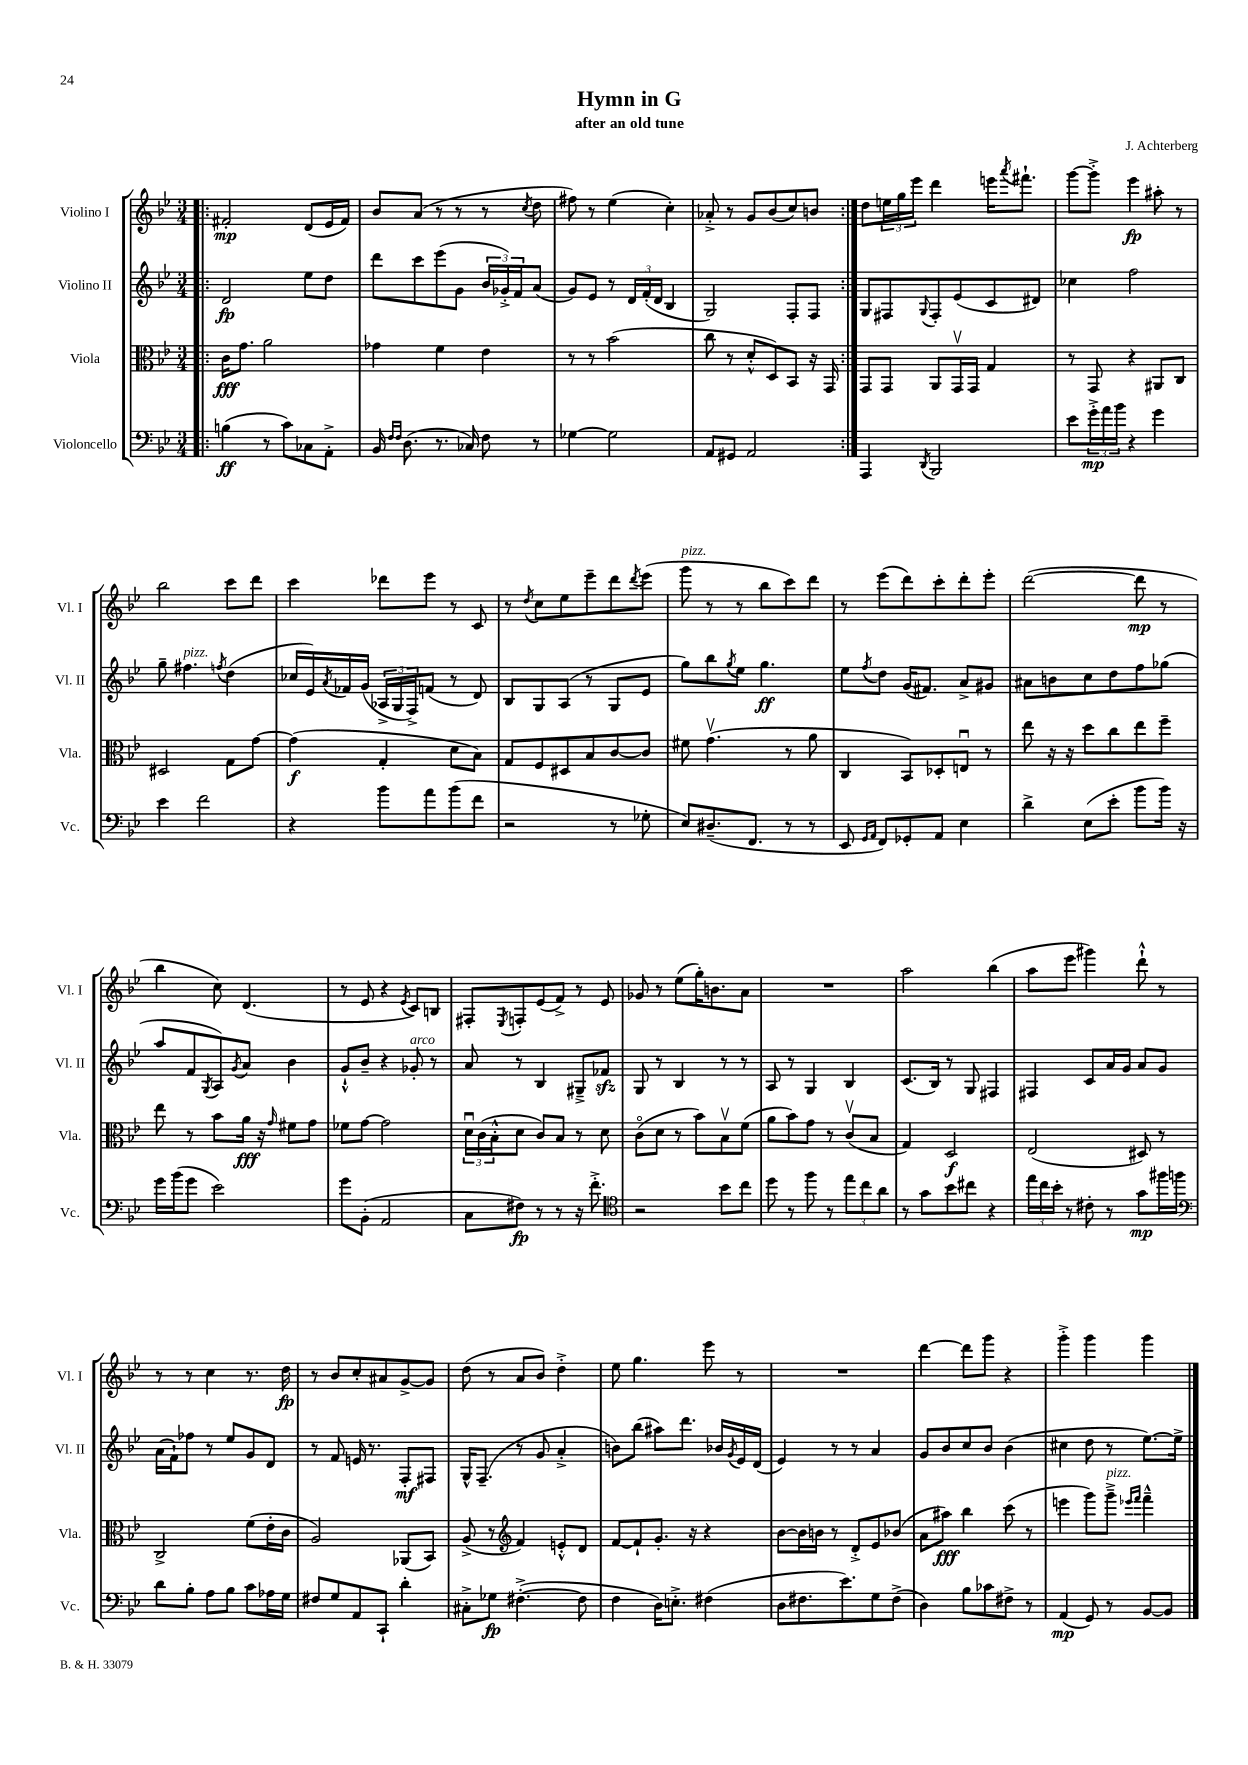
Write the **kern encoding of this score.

**kern	**kern	**kern	**kern
*staff4	*staff3	*staff2	*staff1
*clefF4	*clefC3	*clefG2	*clefG2
*k[b-e-]	*k[b-e-]	*k[b-e-]	*k[b-e-]
*M3/4	*M3/4	*M3/4	*M3/4
=!|:	=!|:	=!|:	=!|:
(4B\	16c\LK	2d/	2f#'/
.	8.g\J	.	.
8r	2a\	.	.
8c\L)	.	.	.
8C-\	.	8ee-\L	(8d/L
8AA'^\J	.	8dd\J	16e-/L
.	.	.	16f#/JJ)
=	=	=	=
16BB-/	4g-\	8ddd\L	8b-/L
16qqF/LL	.	.	.
16qqF/JJ	.	.	.
(8.D\	.	.	.
.	.	8ccc\	(8a/J
8.r	4f\	(8eee-\	8r
.	.	8g\J	8r
16C-/)	.	.	.
8F\	4e-\	24b-/LL	8r
.	.	24g-'^/)	.
.	.	24f/J	.
.	.	.	8qcc/
8r	.	(8a/J	8dd\
=	=	=	=
[4G-\	8r	8g/L)	8ff#\)
.	8r	8e-/J	8r
2G-\]	(2b-\	8r	(4ee-\
.	.	24d/LL	.
.	.	(24f'/	.
.	.	24d/JJ	.
.	.	4B-/	4cc'\)
=	=	=	=
8AA/L	8cc\	2G/)	8a-'^/
8GG#/J	8r	.	8r
2AA/	8d'^^/L	.	8g/L
.	8D/)	.	(8b-/
.	8BB-/J	8F'/L	8cc/)
.	16r	8F/J	8b/J
.	16GG/	.	.
=:|!	=:|!	=:|!	=:|!
4AAA/	8GG/L	8G/L	8dd\L
.	8GG/J	8F#/	24ee\L
.	.	.	24gg\
.	.	.	24eee-\JJ
8qDD/	.	8qqG/	.
2BBB-/	8AA/L	8F#'/	4ddd\
.	16GGv/L	(8e-/	.
.	16GG/JJ	.	.
.	4G/	8c/	16eee\LK
.	.	.	8qaaa/
.	.	.	8.fff#`\J
.	.	8d#/J)	.
=	=	=	=
8e-\L	8r	4cc-\	[8ggg\L
24g'^\L	8GG/	.	8ggg'^\]J
24a\	.	.	.
24b-\JJ	.	.	.
4r	4r	2ff\	4eee-\
4g\	8AA#/L	.	8aa#'\
.	8C/J	.	8r
=	=	=	=
4e-\	2D#/	8gg~\	2bb-\
.	.	4.ff#\	.
2f\	.	.	.
.	.	8qff/	.
.	8G\L	(4dd\	8ccc\L
.	[8g\J	.	8ddd\J
=	=	=	=
4r	(4g\]	16cc-/LL	4ccc\
.	.	16e-/)	.
.	.	8qa/	.
.	.	16f-/	.
.	.	(16g/JJ	.
8b-\L	4G'/	24A-^/LL	8ddd-\L
.	.	24G/	.
.	.	24F^/J)	.
8a\	.	(8f/J	8eee-\J
(8b-\	8d\L	8r	8r
8f\J	8B-\J)	8d/)	8c/
=	=	=	=
2r	8G/L	8B-/L	8r
.	.	.	8qdd/
.	8F/	8G/	8cc\L
.	8D#/	(8A/J	8ee-\
.	8B-/	8r	8eee-~\
8r	[8c/	8G/L	8ddd\
.	.	.	8qddd/
8G-'\	8c/]J	8e-/J	(8eee-\J
=	=	=	=
8E-/L)	8f#\	8gg\L)	8ggg\
(8.D#~/	(4.gv\	8bb-\	8r
.	.	8qgg/	.
.	.	8ee-\J	8r
8.FF/J	.	.	.
.	.	4.gg\	8bb-\L
8r	8r	.	8ccc\)
8r	8a\	.	8ddd\J
=	=	=	=
8EE-/	4C/	8ee-\L	8r
16qqGG/LL	.	.	.
16qqAA/JJ	.	8qff/	.
8FF/L)	.	8dd\J	(8eee-\L
8GG-'/	8BB-/L)	(16g/LK	8ddd\)
.	.	8.f#/J)	.
8AA/J	8D-'/	.	8ccc'\
4E-\	8Eu/J	8a^/L	8ddd'\
.	8r	8g#/J	8eee-'\J
=	=	=	=
4d^\	8ee-\	8a#\L	([2ddd\
.	16r	8b\	.
.	16r	.	.
(8E-\L	8dd\L	8cc\	.
8e-'\J	8cc\	8dd\	.
8b-\L	8ee-\	8ff\	8ddd\]
16b-\Jk)	8ff~\J	(8gg-\J	8r
16r	.	.	.
=	=	=	=
16g\LL	8ee-\	8aa/L	4bb-\
(16b-\J	.	.	.
8g\J	8r	8f/	.
.	.	8qG/	.
2e-\)	8b-\L	8A/)	8cc\)
.	.	8qg/	.
.	16a\Jk	8a/J	(4.d/
.	16r	.	.
.	16qqg/	.	.
.	8f#\L	4b-\	.
.	8g\J	.	.
=	=	=	=
8g\L	8f-\L	8g`^^/L	8r
(8BB-'\J	[8g\J	8b-~/J	8e-/
2AA/	2g\]	4r	4r
.	.	.	8qe-/
.	.	8g-'/	8c/L)
.	.	8r	8B/J
=	=	=	=
8C\L	24du\LL	8a/	8F#'/L
.	(24c\	.	.
.	24B-'^^\J	.	.
.	.	.	8qE-/
8F#\J)	8d\J	8r	8F'/
8r	8c/L)	4B-/	(8e-/
8r	8B-/J	.	8f^/J)
16r	8r	8G#~^/L	8r
8.f'^\	.	.	.
.	8d\	8f-/J	8e-/
=	=	=	=
*clefC4	*	*	*
2r	(8co\L	8G/	8g-/
.	8d\J	8r	8r
.	8r	4B-/	(8ee-\L
.	8b-\L)	.	16gg'\K)
.	.	.	8.b\
8b-\L	8B-v\	8r	.
8cc\J	(8f\J	8r	8a\J
=	=	=	=
8dd\	8a\L	8A/	2.r
8r	8b-\)	8r	.
8ff\	8g\J	4G/	.
8r	8r	.	.
12ee-\L	(8cv/L	4B-/	.
12cc\	.	.	.
.	8B-/J	.	.
12a\J	.	.	.
=	=	=	=
8r	4G/)	(8.c/L	2aa\
8g\L	.	.	.
.	.	16B-/Jk)	.
8b-\	2D/	8r	.
8cc#\J	.	8G/	.
4r	.	4F#/	(4bb-\
=	=	=	=
24ee-\LL	(2E-/	4F#/	8aa\L
24cc\	.	.	.
24b-'\JJ	.	.	.
8r	.	.	8eee-\J
8c#'\	.	8c/L	4ggg#\)
8r	.	16a/L	.
.	.	16g/JJ	.
8g\L	8D#/)	8a/L	8ddd`^^\
16ff#\L	8r	8g/J	8r
16ff\JJ	.	.	.
=	=	=	=
*clefF4	*	*	*
8d\L	2C^/	(16a\LL	8r
.	.	16f`\J)	.
8B-'\J	.	8ff-\J	8r
8A\L	.	8r	4cc\
8B-\J	.	8ee-/L	.
8c\L	(8f\L	8g/	8.r
16A-\L	16e-'\L	8d/J	.
16G\JJ	16c\JJ	.	16dd\
=	=	=	=
8F#/L	2A/)	8r	8r
8G/	.	8f/	8b-/L
8AA/	.	16e/	8cc'/
.	.	8.r	.
8CC`/J	.	.	8a#/
4d'\	(8AA-/L	8F'/L	[8g^/
.	8BB-/J)	8F#/J	8g/]J
=	=	=	=
8C#'^\L	(8A^/	16G^^/LK	(8dd\
.	.	(8.F~/J	.
8G-\J	8r	.	8r
*	*clefG2	*	*
([4.F#'^\	4f/)	8r	8a/L
.	.	8g/	8b-/J)
.	8e'^^/L	4a'^/	4dd'^\
8F#\]	8d/J	.	.
=	=	=	=
4F\	[8f/L	8b\L)	8ee-\
.	8f`/]	(8bb-\J	4.gg\
16D\LK)	8.g'/J	8aa#\L)	.
8.E'^\J	.	.	.
.	.	8.ddd\J	.
.	16r	.	.
(4F#\	4r	.	8eee-\
.	.	16b-/LL	.
.	.	8qg/	.
.	.	16e-/	8r
.	.	(16d/JJ	.
=	=	=	=
8D\L	[8b-\L	4e-/)	2.r
8.F#\	16b-\]L	.	.
.	16b\JJ	.	.
.	8r	8r	.
8.e-\)	.	.	.
.	8d'^/L	8r	.
8G\	8e-/	4a/	.
(8F#^\J	(8b-/J	.	.
=	=	=	=
4D\)	8a\L	8g/L	[4ddd\
.	8aa#\J)	8b-/	.
8B-\L	4bb-\	8cc/	8ddd\]L
8c-\	.	8b-/J	8ggg\J
8F#^\J	(8ccc\	(4b-\	4r
8r	8r	.	.
=	=	=	=
(4AA/	4eee\	4cc#\	4ggg'^\
8GG/)	8ggg\L)	8dd\	4ggg\
8r	8ggg~^\J	8r	.
.	16qqeee-/LL	.	.
.	16qqfff/JJ	.	.
[8BB-/L	4fff~^^\	[8.ee-\L)	4ggg\
8BB-/]J	.	.	.
.	.	16ee-^\]Jk	.
==	==	==	==
*-	*-	*-	*-
